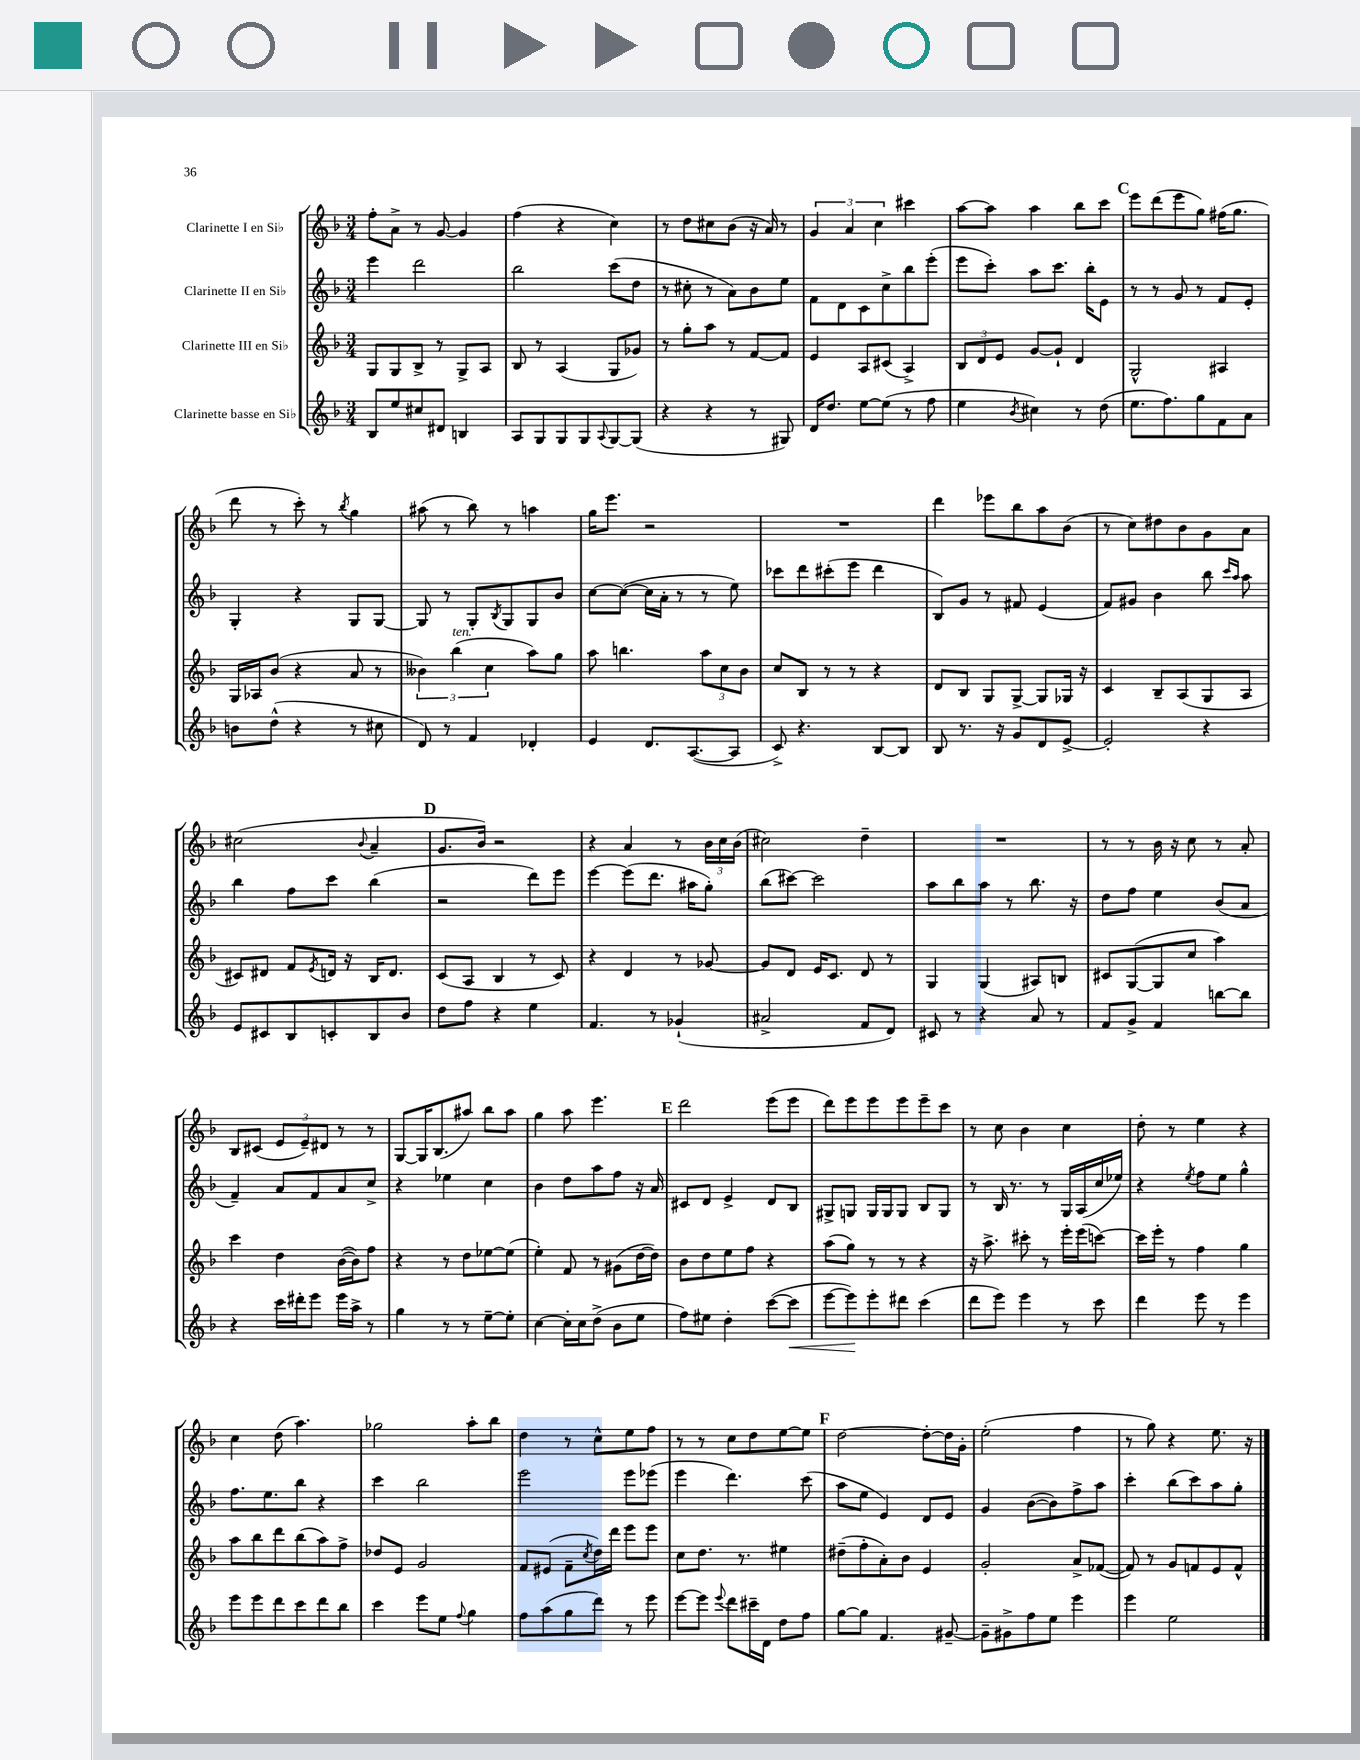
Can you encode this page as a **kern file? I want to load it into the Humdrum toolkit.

**kern	**kern	**kern	**kern
*staff4	*staff3	*staff2	*staff1
*clefG2	*clefG2	*clefG2	*clefG2
*k[b-]	*k[b-]	*k[b-]	*k[b-]
*M3/4	*M3/4	*M3/4	*M3/4
8B-/L	8G/L	4eee\	8ff'\L
8ee/	8G/	.	8a^\J
8cc#/	8B-^/J	2ddd\	8r
8d#/J	8r	.	[8g/
4B/	8G^/L	.	4g/]
.	8A/J	.	.
=	=	=	=
8A/L	8B-/	2bb-\	(4ff\
8G/	8r	.	.
8G/	(4A/	.	4r
8G/	.	.	.
8qqA/	.	.	.
[8G/	8G/L	(8ccc\L	4cc\)
(8G/]J	8g-/J)	8dd\J	.
=	=	=	=
4r	8r	8r	8r
.	8gg'\L	8cc#'\	8dd\L
4r	8aa\J	8r	8cc#\
.	8r	8a\L)	(8b-\J
8r	[8f/L	8b-\	16r
.	.	.	16a/)
8G#/)	8f/]J	8ee\J	8r
=	=	=	=
16d/LK	4e/	8f\L	6g/
8.dd/J	.	.	.
.	.	8d\	.
.	.	.	6a/
[8ee\L	8A/L	8c\	.
.	.	.	6cc\
(8ee\]J	(8c#/J	8cc^\	.
8r	4A^/)	8bb-\	4ccc#\
8ff\	.	(8eee'\J	.
=	=	=	=
4ee\	12B-/L	8eee\L	[8aa\L
.	12d/	.	.
.	.	8ccc'\J)	8aa\]J
.	12e/J	.	.
8qb-/	.	.	.
4cc#\)	[8g/L	8aa\L	4aa\
.	8g`/]J	8.ccc\J	.
8r	4d/	.	8bb-\L
.	.	16bb-'\LK	.
(8dd\	.	8e\J	8ccc\J
=	=	=	=
8.ee\L	2G^^/	8r	8eee\L
.	.	8r	(8ddd\
8.ff\)	.	.	.
.	.	8g/	8eee\
8gg\	.	8r	8gg\J)
8f\	4A#/	8f/L	(16ff#\LK
.	.	.	8.gg\J
8a\J	.	8e'/J	.
=	=	=	=
8b\L	16G/LL	4G'/	8ddd\
.	16A-/J	.	.
(8dd^^\J	(8b-/J	.	8r
4r	4r	4r	8ccc'\)
.	.	.	8r
.	.	.	8qbb-/
8r	8a/	8G/L	4gg\
8cc#\	8r	[8G/J	.
=	=	=	=
8d/)	6b--\)	8G/]	(8aa#\
8r	.	8r	8r
.	(6bb-\	.	.
4f/	.	8G'/L	8bb-\)
.	6cc\	.	.
.	.	8qB-/	.
.	.	8G/	8r
4d-'/	8aa\L)	8G/	4aa\
.	8gg\J	8b-/J	.
=	=	=	=
4e/	8aa\	[8cc\L	16gg\LK
.	.	.	8.eee\J
.	4.bb\	(8cc\_J	.
8.d/L	.	16cc\]LL	2r
.	.	16a'\JJ	.
.	.	8r	.
([8.A/	.	.	.
.	12aa\L	8r	.
.	12cc\	.	.
8A/]J	.	8ee\)	.
.	12b-\J	.	.
=	=	=	=
8c^/)	8cc/L	8ccc-\L	2.r
4.r	8B-/J	8ddd\	.
.	8r	(8ccc#'\	.
.	8r	8eee\J	.
[8B-/L	4r	4ddd\	.
8B-/]J	.	.	.
=	=	=	=
8B-/	8d/L	8B-/L)	4ddd\
8.r	8B-/J	8g/J	.
.	8G/L	8r	8eee-\L
16r	.	.	.
8g/L	[8G^/J	8f#/	8bb-\
8d/	8G/]L	(4e/	8aa\
[8e^/J	16G-/Jk	.	(8b-\J
.	16r	.	.
=	=	=	=
2e'/]	4c/	8f/L)	8r
.	.	8g#/J	8cc\L)
.	8B-~/L	4b-\	8dd#\
.	(8A/	.	8b-\
4r	8G/	8bb-\	8g\
.	.	16qqccc/LL	.
.	.	16qqaa/JJ	.
.	8A/J	8aa\	8a\J
=	=	=	=
8e/L	8c#/L)	4bb-\	(2cc#\
8c#/	8d#/J	.	.
8B-/	8f/L	8ff\L	.
.	8qe/	.	.
8c'/	16d/Jk	8ccc\J	.
.	16r	.	.
.	.	.	8qqb-/
8B-/	16B-/LK	(4bb-\	4a~/
.	8.d/J	.	.
8b-/J	.	.	.
=	=	=	=
8dd\L	(8c/L	2r	8.g/L
8ff\J	8A/J	.	.
.	.	.	16b-/Jk)
4r	4B-/	.	2r
4ee\	8r	8ddd\L)	.
.	8c/)	8eee\J	.
=	=	=	=
4.f/	4r	[4eee\	4r
.	4d/	(8eee\]L	4a/
8r	.	8.ddd\J	.
(4g-`/	8r	.	8r
.	.	16aa#\LK	.
.	[8g-/	8gg'\J)	24b-\LL
.	.	.	24cc\
.	.	.	(24b-\JJ
=	=	=	=
2a#^/	8g-/]L	(8bb-\L	2cc#\)
.	8d/J	[8ccc#\J)	.
.	16e/LK	2ccc#\]	.
.	8.c/J	.	.
8f/L	8d/	.	4dd~\
8d/J)	8r	.	.
=	=	=	=
8c#/	4G/	8aa\L	2.r
8r	.	8bb-\	.
4r	(4G/	8aa\J	.
.	.	8r	.
8a/	8A#/L)	8.bb-\	.
8r	8B/J	.	.
.	.	16r	.
=	=	=	=
8f/L	8c#/L	8dd\L	8r
8g^/J	([8G/	8ff\J	8r
4f/	8G/]	4ee\	16b-\
.	.	.	16r
.	8cc/J	.	8cc\
[8bb\L	4aa\)	(8b-/L	8r
8bb\]J	.	8a/J	8a'/
=	=	=	=
4r	4ccc\	4f~/)	8B-/L
.	.	.	(8c#/J
16ccc\LL	4dd\	8a/L	12e/L
16ddd#'\J	.	.	.
.	.	.	12e~/)
8eee\J	.	8f/	.
.	.	.	12d#/J
16eee\LL	([16b-\LL	8a/	8r
16aa^\JJ	16b-\]J)	.	.
8r	8ff\J	8cc^/J	8r
=	=	=	=
4gg\	4r	4r	[8G/L
.	.	.	16G/]K
.	.	.	(8.B-/
8r	8r	4ee-\	.
8r	8dd\L	.	8aa#/J)
[8ee~\L	[8ee-\	4cc\	8bb-\L
8ee'\]J	(8ee-\]J	.	8aa#\J
=	=	=	=
[4cc\	4ee'\)	4b-\	4gg\
16cc'\]LL	8f/	8dd\L	8aa\
16cc\J	.	.	.
(8dd^\J	8r	8aa\	4.eee\
8b-\L	(8g#\L	8ff\J	.
8ee\J	[16dd\L	16r	.
.	16dd\]JJ)	16a/	.
=	=	=	=
8ff\L)	8b-\L	8c#/L	2ddd\
8ee#\J	8dd\	8d/J	.
4dd'\	8ee\	4e^/	.
.	8ff\J	.	.
([8ccc\L	4r	8d/L	(8eee\L
8ccc\]J	.	8B-/J	8eee\J
=	=	=	=
[8eee\L	(8aa\L	8G#^/L	8ddd\L)
8eee\])	8gg\J)	8G/J	8eee\
8eee'\	8r	16G/LL	8eee\
.	.	16G/J	.
8ddd#\J	8r	8G/J	8eee\
(4ccc\	4r	8B-/L	8eee~\
.	.	8G/J	8ccc\J
=	=	=	=
8ddd\L	16r	8r	8r
.	8.aa^\	.	.
8eee\J)	.	16B-/	8cc\
.	.	8.r	.
4eee\	8ccc#'\	.	4b-\
.	8r	8r	.
8r	16eee'\LL	16G/LL	4cc\
.	(16eee\J	(16A/	.
8ccc\	[8ccc\J)	16cc/	.
.	.	16ee-/JJ)	.
=	=	=	=
4ddd\	16ccc\]LL	4r	8dd'\
.	16eee'\JJ	.	.
.	8r	.	8r
.	.	8qee/	.
8eee\	4ff\	8ff\L	4ee\
8r	.	8ee\J	.
4eee\	4gg\	4gg^^\	4r
=	=	=	=
8eee\L	8aa\L	8.ff\L	4cc\
8eee\	8bb-\	.	.
.	.	8.ee\	.
8ddd\	8ddd\	.	(8dd\
8ccc\	(8bb-\	8bb-\J	4.aa\)
8ddd\	8aa\)	4r	.
8bb-\J	8ff^\J	.	.
=	=	=	=
4ccc\	8dd-/L	4ccc\	2gg-\
.	8e/J	.	.
8eee\L	2g/	2bb-\	.
8ee\J	.	.	.
8qqff/	.	.	.
4gg\	.	.	8aa'\L
.	.	.	8bb-\J
=	=	=	=
8ff\L	8f/L	2eee\	4dd\
(8aa\	(8e#/J	.	.
8gg\	8f~\L	.	8r
.	8qcc/	.	.
8ddd\J)	16dd\L)	.	8cc^^\L
.	16ddd\JJ	.	.
8r	8eee\L	8eee\L	8ee\
8eee\	8eee\J	(8eee-\J	8ff\J
=	=	=	=
[8eee\L	8cc\L	4eee\	8r
8eee\]J	8.dd\J	.	8r
8qqeee/	.	.	.
8ddd\L	.	4.ddd\)	8cc\L
.	8.r	.	.
16ccc#~\L	.	.	8dd\
16d\JJ	.	.	.
8dd\L	4ee#\	.	[8ee\
8ff\J	.	(8ccc\	8ee\]J
=	=	=	=
[8gg\L	(8dd#~\L	8aa\L	[2dd\
8gg\]J	8ff'\	8ee\J	.
4.f/	8a'\)	4e/)	.
.	8b-\J	.	.
.	4e/	8d/L	8dd'\_L
[8g#~/	.	8e/J	16dd\]L
.	.	.	16g'\JJ
=	=	=	=
8g#~\]L	2g'/	4g/	(2ee'\
8g#^\	.	.	.
8ff\	.	([8b-\L	.
8ee\J	.	8b-\])	.
4eee\	8a^/L	8ff^\	4ff\
.	([8f-/J	8aa\J	.
=	=	=	=
4eee\	8f-/])	4ccc'\	8r
.	8r	.	8gg\)
2ee\	8g/L	(8bb-\L	4r
.	8f/	8ccc\)	.
.	8e/	8aa\	8.ee\
.	8f^^/J	8gg'\J	.
.	.	.	16r
==	==	==	==
*-	*-	*-	*-
